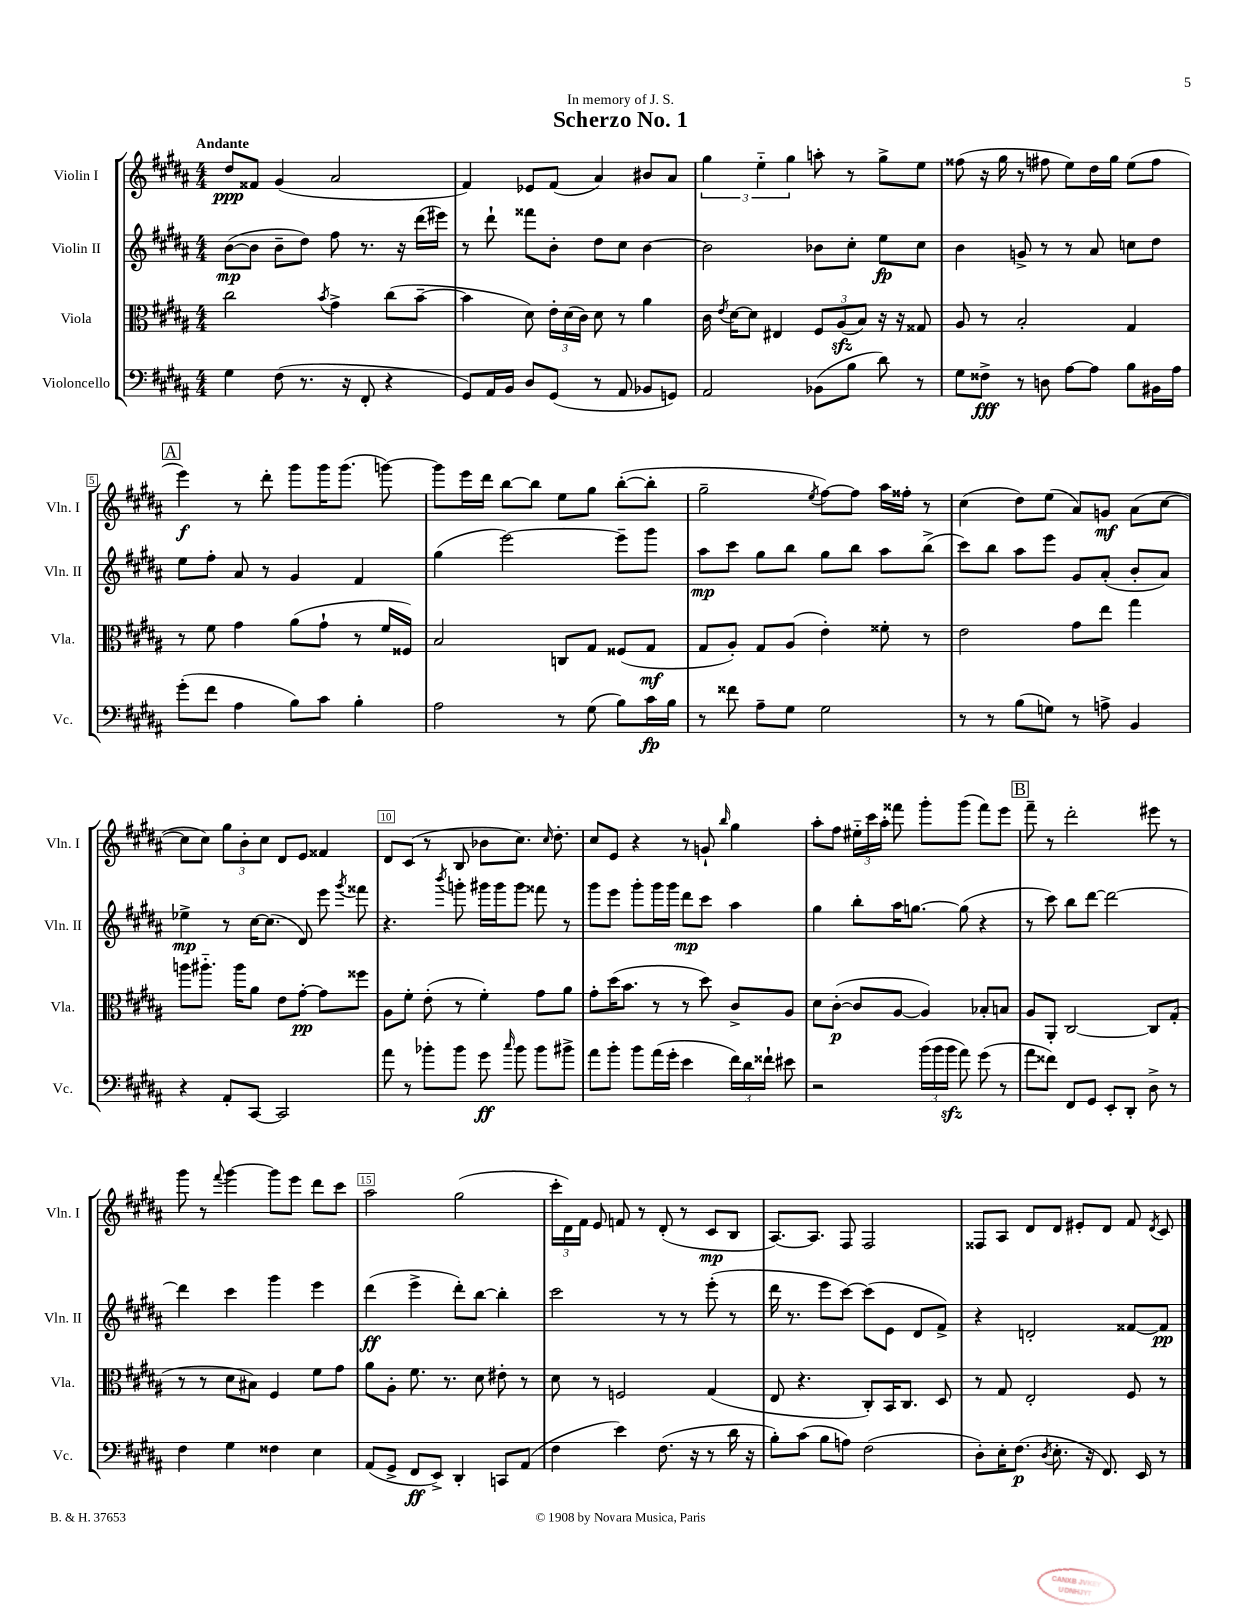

**kern	**dynam	**kern	**dynam	**kern	**dynam	**kern	**dynam
*part4	*part4	*part3	*part3	*part2	*part2	*part1	*part1
*staff4	*staff4	*staff3	*staff3	*staff2	*staff2	*staff1	*staff1
*I"Violoncello	*	*I"Viola	*	*I"Violin II	*	*I"Violin I	*
*I'Vc.	*	*I'Vla.	*	*I'Vln. II	*	*I'Vln. I	*
*clefF4	*	*clefC3	*	*clefG2	*	*clefG2	*
*k[f#c#g#d#a#]	*	*k[f#c#g#d#a#]	*	*k[f#c#g#d#a#]	*	*k[f#c#g#d#a#]	*
*M4/4	*	*M4/4	*	*M4/4	*	*M4/4	*
=1	=1	=1	=1	=1	=1	=1	=1
!	!	!	!	!	!	!LO:TX:a:B:t=Andante	!
4G#\	.	2cc#\	.	([8b\L	mp	8dd#/L	ppp
.	.	.	.	8b\J]	.	8f##X/J	.
(8F#\	.	.	.	8b~\L	.	(4g#/	.
8.r	.	.	.	8dd#\J)	.	.	.
.	.	8qb/	.	.	.	.	.
.	.	4g#^\	.	8ff#\	.	2a#/	.
16r	.	.	.	.	.	.	.
8FF#'/	.	.	.	8.r	.	.	.
4r	.	(8cc#\L	.	.	.	.	.
.	.	.	.	16r	.	.	.
.	.	[8b~\J	.	(16ddd#\LL	.	.	.
.	.	.	.	16eee#X\JJ)	.	.	.
=2	=2	=2	=2	=2	=2	=2	=2
8GG#/L)	.	4b\]	.	8r	.	4f#/)	.
16AA#/L	.	.	.	8ddd#`\	.	.	.
16BB/JJ	.	.	.	.	.	.	.
8D#/L	.	8d#\)	.	8fff##X\L	.	8e-X/L	.
(8GG#/J	.	24e'\LL	.	8b'\J	.	(8f#/J	.
.	.	(24d#\	.	.	.	.	.
.	.	24c#\JJ)	.	.	.	.	.
8r	.	8d#\	.	8dd#\L	.	4a#/)	.
8AA#/	.	8r	.	8cc#\J	.	.	.
8BB-X/L	.	4a#\	.	[4b\	.	8b#X/L	.
8GGn/J)	.	.	.	.	.	8a#/J	.
=3	=3	=3	=3	=3	=3	=3	=3
2AA#/	.	16c#\	.	2b\]	.	6gg#\	.
.	.	8qe/	.	.	.	.	.
.	.	[16d#\KL	.	.	.	.	.
.	.	8d#\J]	.	.	.	.	.
.	.	.	.	.	.	6ee\	.
.	.	4E#X/	.	.	.	.	.
.	.	.	.	.	.	6gg#\	.
(8BB-X\L	.	12F#/L	.	8b-X\L	.	8aan'\	.
.	.	(12A#zz/	.	.	.	.	.
8B\J	.	.	.	8cc#'\J	.	8r	.
.	.	12B/J)	.	.	.	.	.
8d#\)	.	16r	.	8ee\L	fp	8gg#^\L	.
.	.	16r	.	.	.	.	.
8r	.	8G##X/	.	8cc#\J	.	8ee\J	.
=4	=4	=4	=4	=4	=4	=4	=4
8G#\L	.	8A#/	.	4b\	.	(8ff##X\	.
8F##X^\J	fff	8r	.	.	.	16r	.
.	.	.	.	.	.	16gg#\	.
8r	.	2B'/	.	8gn^/	.	8r	.
8Dn\	.	.	.	8r	.	8ff#X\	.
[8A#\L	.	.	.	8r	.	8ee\L)	.
8A#\J]	.	.	.	8a#/	.	16dd#\L	.
.	.	.	.	.	.	16gg#\JJ	.
8B\L	.	4G#/	.	8ccn\L	.	(8ee\L	.
16BB#X\L	.	.	.	8dd#\J	.	8ff#\J	.
16A#\JJ	.	.	.	.	.	.	.
!!LO:LB:g=z
!!LO:REH:place=s1:t=A
=5	=5	=5	=5	=5	=5	=5	=5
(8g#'\L	.	8r	.	8ee\L	.	4eee\)	f
8f#\J	.	8f#\	.	8ff#'\J	.	.	.
4A#\	.	4g#\	.	8a#/	.	8r	.
.	.	.	.	8r	.	8ddd#'\	.
8B\L)	.	(8a#\L	.	4g#/	.	8ggg#\L	.
8c#\J	.	8g#`\J	.	.	.	16ggg#\K	.
.	.	.	.	.	.	(8.ggg#\J	.
4B'\	.	8r	.	4f#/	.	.	.
.	.	16f#/LL	.	.	.	[8gggn\)	.
.	.	16F##X/JJ)	.	.	.	.	.
=6	=6	=6	=6	=6	=6	=6	=6
2A#\	.	2B/	.	(4gg#\	.	8ggg\L]	.
.	.	.	.	.	.	16eee\L	.
.	.	.	.	.	.	16ddd#\JJ	.
.	.	.	.	[2eee\)	.	[8bb\L	.
.	.	.	.	.	.	8bb\J]	.
8r	.	8Cn/L	.	.	.	8ee\L	.
(8G#\	.	8G#/J	.	.	.	8gg#\J	.
8B\L)	.	(8F##X/L	.	8eee~\L]	.	([8bb'\L	.
16c#\L	fp	8G#/J	mf	8ggg#\J	.	8bb'\J]	.
16B\JJ	.	.	.	.	.	.	.
=7	=7	=7	=7	=7	=7	=7	=7
8r	.	8G#/L	.	8aa#\L	mp	2gg#~\	.
8f##X\	.	8A#'/J)	.	8ccc#\J	.	.	.
8A#~\L	.	8G#/L	.	8gg#\L	.	.	.
8G#\J	.	(8A#/J	.	8bb\J	.	.	.
.	.	.	.	.	.	8qee/	.
2G#\	.	4e'\)	.	8gg#\L	.	[8ff#\L)	.
.	.	.	.	8bb\J	.	8ff#\J]	.
.	.	8f##X'\	.	8aa#\L	.	16aa#\LL	.
.	.	.	.	.	.	16ff##X'\JJ	.
.	.	8r	.	(8bb^\J	.	8r	.
=8	=8	=8	=8	=8	=8	=8	=8
8r	.	2e\	.	8ccc#\L)	.	(4cc#\	.
8r	.	.	.	8bb\J	.	.	.
(8B\L	.	.	.	8aa#\L	.	8dd#\L)	.
8Gn\J)	.	.	.	8eee\J	.	(8ee\J	.
8r	.	8g#\L	.	8g#/L	.	8a#/L)	.
8An^\	.	8ee\J	.	(8a#'/J	.	8gn/J	mf
4BB/	.	4gg#\	.	8b'/L	.	(8a#\L	.
.	.	.	.	8a#/J)	.	[8cc#\J	.
!!LO:LB:g=z
=9	=9	=9	=9	=9	=9	=9	=9
4r	.	8aan\L	.	4ee-X^\	mp	8cc#\L]	.
.	.	8.aa#X\J	.	.	.	8cc#\J)	.
8AA#'/L	.	.	.	8r	.	12gg#\L	.
.	.	16aa#\KL	.	.	.	.	.
.	.	.	.	.	.	12b'\	.
[8CC#/J	.	8a#\J	.	[16cc#\KL	.	.	.
.	.	.	.	.	.	12cc#\J	.
.	.	.	.	(8.cc#\J]	.	.	.
2CC#/]	.	8e\L	.	.	.	8d#/L	.
.	.	[8g#'\J	pp	8d#/)	.	8e/J	.
.	.	8g#\L]	.	8eee\	.	4f##X/	.
.	.	.	.	8qggg#/	.	.	.
.	.	8ff##X\J	.	8fff##X\	.	.	.
=10	=10	=10	=10	=10	=10	=10	=10
8a#\	.	8A#\L	.	4.r	.	8d#/L	.
8r	.	8f#'\J	.	.	.	(8c#/J	.
8b-X'\L	.	(8e'\	.	.	.	8r	.
.	.	.	.	8qbbb/	.	.	.
8b-\J	.	8r	.	8gggn'\	.	8B/	.
8g#\	ff	4f#'\)	.	16ggg#X\LL	.	8b-X\L	.
.	.	.	.	16ggg#\J	.	.	.
16qqcc#/	.	.	.	.	.	.	.
8b-\	.	.	.	8ggg#\J	.	8.cc#\J)	.
8b-\L	.	8g#\L	.	8fff##X\	.	.	.
.	.	.	.	.	.	16qqcc#/	.
.	.	.	.	.	.	8.dd#'\	.
8b#X^\J	.	8a#\J	.	8r	.	.	.
=11	=11	=11	=11	=11	=11	=11	=11
8a#\L	.	8g#'\L	.	8ggg#\L	.	8cc#/L	.
8b'\J	.	(16dd#\K	.	8eee\J	.	8e/J	.
.	.	8.b\J	.	.	.	.	.
8b\L	.	.	.	8ggg#'\L	.	4r	.
(16a#\L	.	8r	.	16ggg#\L	.	.	.
16g#'\JJ	.	.	.	16ggg#\JJ	.	.	.
4e\	.	8r	.	8ddd#\L	mp	8r	.
.	.	8dd#\)	.	8ccc#\J	.	8gn`/	.
.	.	.	.	.	.	16qqbb/	.
24f#\LL)	.	8c#^/L	.	4aa#\	.	4gg#\	.
24d#\	.	.	.	.	.	.	.
24f##X`\JJ	.	.	.	.	.	.	.
8e#X\	.	8A#/J	.	.	.	.	.
=12	=12	=12	=12	=12	=12	=12	=12
2r	.	8d#\L	.	4gg#\	.	8aa#'\L	.
.	.	([8c#'\J	p	.	.	8ff#\J	.
.	.	8c#/L]	.	8bb'\L	.	24ee#X\LL	.
.	.	.	.	.	.	24ccc#\	.
.	.	.	.	.	.	24aa#'\JJ	.
.	.	[8A#/J	.	16aa#\K	.	8fff##X\	.
.	.	.	.	[8.ggn\J	.	.	.
(24b\LL	.	4A#/])	.	.	.	8ggg#'\L	.
24b\	.	.	.	.	.	.	.
24bzz\JJ	.	.	.	.	.	.	.
8a#\)	.	.	.	(8gg\]	.	(8ggg#\J	.
(8g#\	.	8B-X'/L	.	4r	.	8fff##\L)	.
8r	.	8Bn/J	.	.	.	8eee\J	.
!!LO:REH:place=s1:t=B
=13	=13	=13	=13	=13	=13	=13	=13
8a#\L	.	8A#/L	.	8r	.	8fff#~\	.
8f##X\J)	.	8AA#'/J	.	8ccc#\)	.	8r	.
8FF#/L	.	[2C#/	.	8bb\L	.	2ddd#'\	.
8GG#/J	.	.	.	[8ddd#\J	.	.	.
8EE'/L	.	.	.	2ddd#\_	.	.	.
8DD#'/J	.	.	.	.	.	.	.
8D#^\	.	8C#/L]	.	.	.	8eee#X\	.
8r	.	(8G#'/J	.	.	.	8r	.
!!LO:LB:g=z
=14	=14	=14	=14	=14	=14	=14	=14
4F#\	.	8r	.	4ddd#\]	.	8ggg#\	.
.	.	8r	.	.	.	8r	.
.	.	.	.	.	.	8qqfff#/	.
4G#\	.	8d#\L	.	4ccc#\	.	[4ggg#\	.
.	.	8B#X\J)	.	.	.	.	.
4F##X\	.	4F#/	.	4ggg#\	.	8ggg#\L]	.
.	.	.	.	.	.	8eee\J	.
4E\	.	8f#\L	.	4eee\	.	8ddd#\L	.
.	.	8g#\J	.	.	.	8ccc#\J	.
=15	=15	=15	=15	=15	=15	=15	=15
(8AA#/L	.	8a#\L	.	(4ddd#\	ff	2aa#\	.
8GG#^/J	.	8A#'\J	.	.	.	.	.
8FF#/L	ff	8.f#\	.	4eee^\	.	.	.
8EE^/J)	.	.	.	.	.	.	.
.	.	8.r	.	.	.	.	.
4DD#'/	.	.	.	8ddd#'\L)	.	(2gg#\	.
.	.	8d#\	.	[8bb\J	.	.	.
8CCn/L	.	8e#X'\	.	4bb'\]	.	.	.
(8AA#/J	.	8r	.	.	.	.	.
=16	=16	=16	=16	=16	=16	=16	=16
4F#\	.	8d#\	.	2ccc#\	.	24ccc#'\LL	.
.	.	.	.	.	.	24d#\)	.
.	.	.	.	.	.	24f#\JJ	.
.	.	8r	.	.	.	8e/	.
4e\)	.	2Fn/	.	.	.	8fn/	.
.	.	.	.	.	.	8r	.
(8.F#\	.	.	.	8r	.	(8d#'/	.
.	.	.	.	8r	.	8r	.
16r	.	.	.	.	.	.	.
8r	.	(4G#/	.	(8eee'\	.	8c#/L	mp
16d#\	.	.	.	8r	.	8B/J	.
16r	.	.	.	.	.	.	.
=17	=17	=17	=17	=17	=17	=17	=17
8B'\L)	.	8E/	.	16ddd#\	.	[8.A#/L)	.
.	.	.	.	8.r	.	.	.
(8c#\J	.	4.r	.	.	.	.	.
.	.	.	.	.	.	8.A#/J]	.
8B\L	.	.	.	8eee\L	.	.	.
8An\J)	.	.	.	[8ccc#\J)	.	8F#/	.
(2F#\	.	8C#'/L)	.	(8ccc#\L]	.	2F#/	.
.	.	16BB/K	.	8e\J	.	.	.
.	.	8.C#/J	.	.	.	.	.
.	.	.	.	8d#/L	.	.	.
.	.	8D#/	.	8f#^/J)	.	.	.
=18	=18	=18	=18	=18	=18	=18	=18
8D#'\L)	.	8r	.	4r	.	8F##X/L	.
16E'\K	.	8G#/	.	.	.	8A#/J	.
(8.F#\J	p	.	.	.	.	.	.
.	.	2E'/	.	2dn'/	.	8d#/L	.
8qD#/	.	.	.	.	.	.	.
8.E'\	.	.	.	.	.	8d#/J	.
.	.	.	.	.	.	8e#X'/L	.
16r	.	.	.	.	.	.	.
8.FF#/)	.	.	.	.	.	8d#/J	.
.	.	8F#/	.	[8f##X/L	.	8f#/	.
16EE/	.	.	.	.	.	.	.
.	.	.	.	.	.	8qd#/	.
8r	.	8r	.	8f##/J]	pp	8c#/	.
==	==	==	==	==	==	==	==
*-	*-	*-	*-	*-	*-	*-	*-
